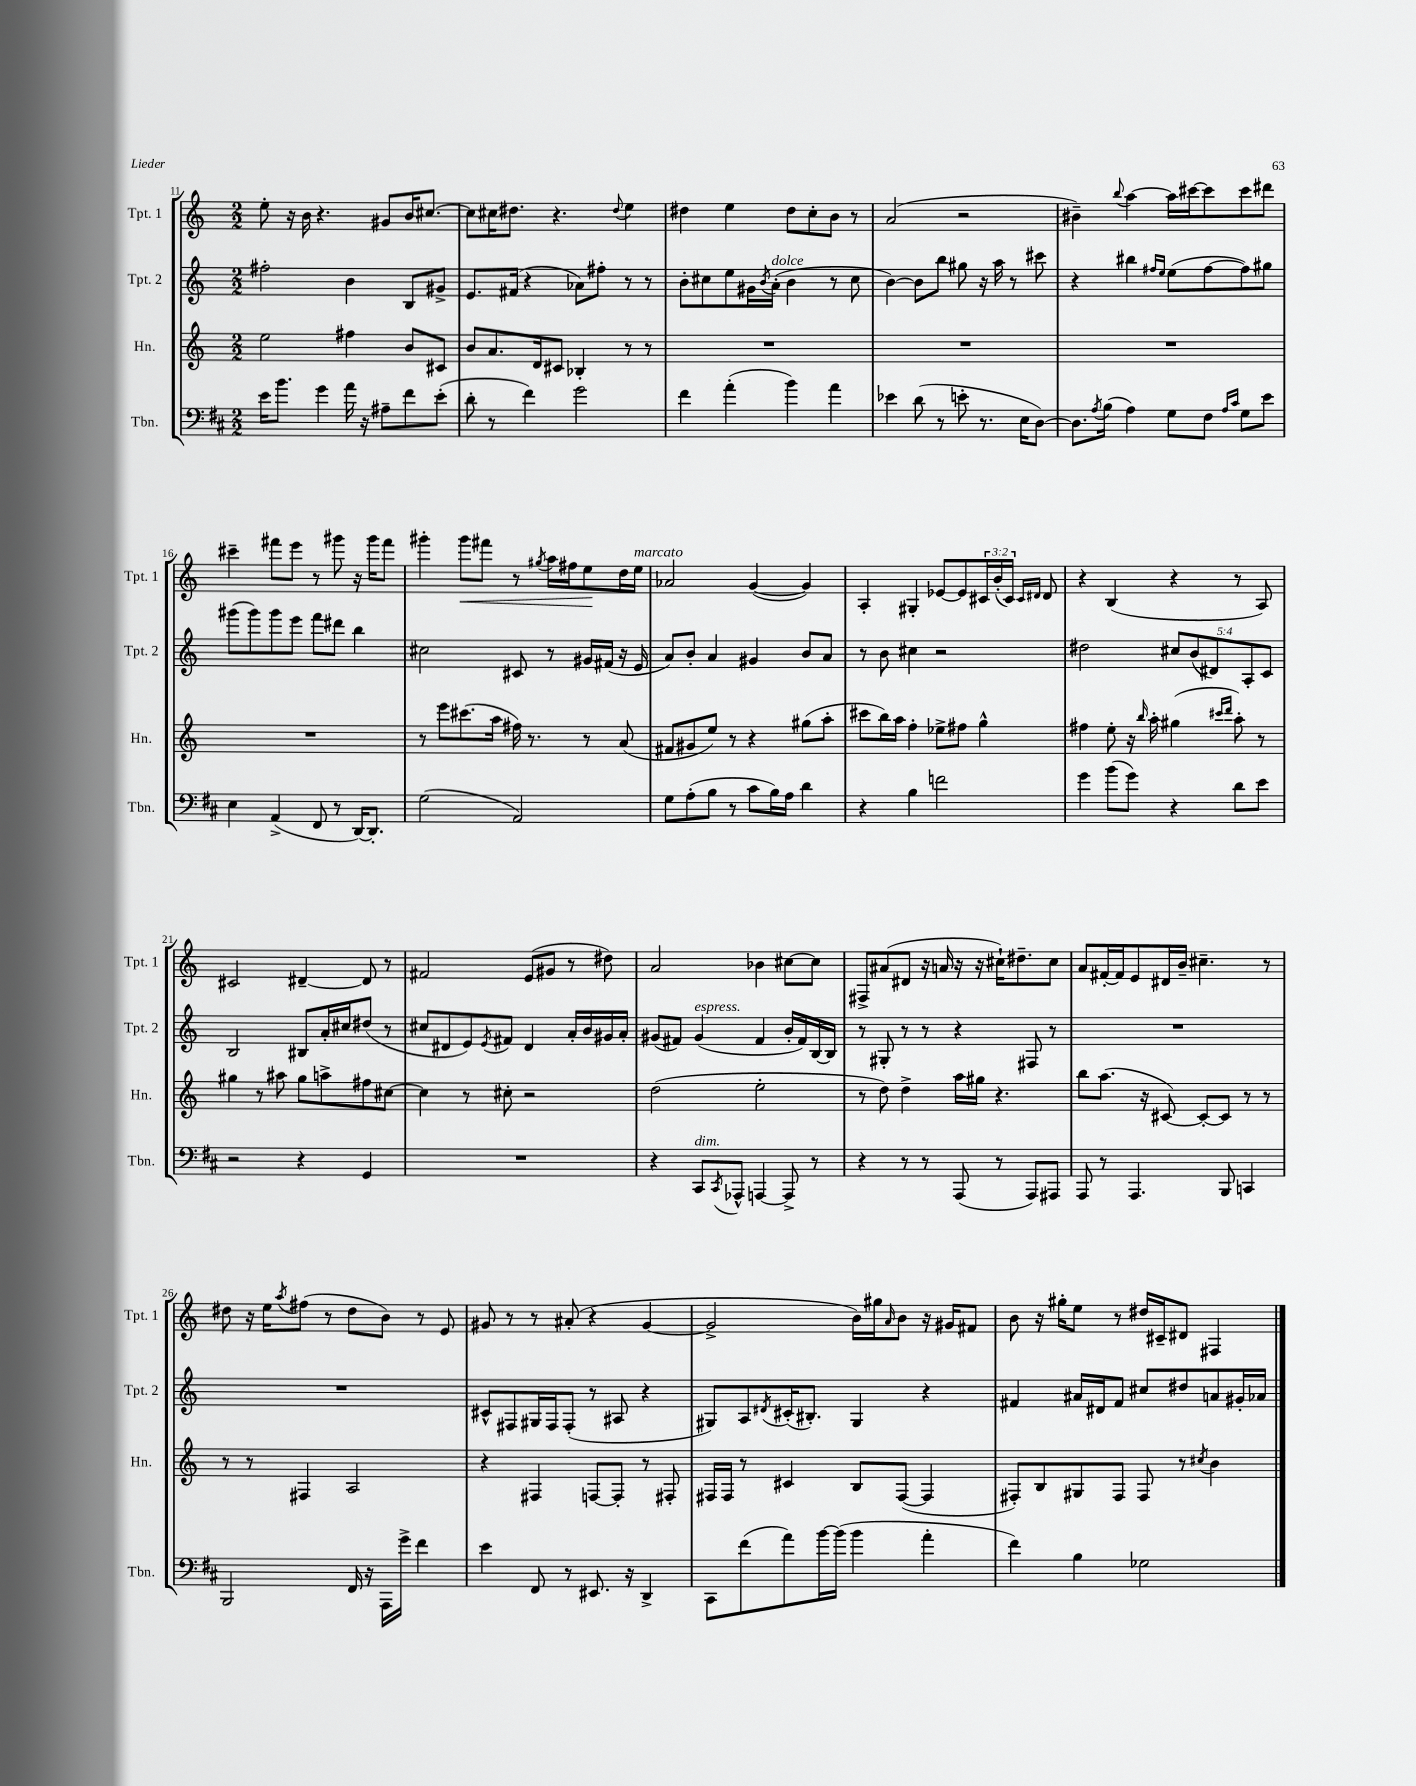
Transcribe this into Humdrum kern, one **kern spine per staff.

**kern	**kern	**kern	**kern
*staff4	*staff3	*staff2	*staff1
*clefF4	*clefG2	*clefG2	*clefG2
*k[f#c#]	*k[]	*k[]	*k[]
*M2/2	*M2/2	*M2/2	*M2/2
16e	2ee	2ff#'	8ee'
8.b	.	.	.
.	.	.	16r
.	.	.	16b
4g	.	.	4.r
16a	4ff#	4b	.
16r	.	.	.
8A#~	.	.	8g#
8f#	8b	8B	16b
.	.	.	[8.cc#
(8e'	8c#	8g#^	.
=	=	=	=
8d'	8b	8.e	8cc#]
8r	8.a	.	16cc#
.	.	(16f#	8.dd#
4f#)	.	4r	.
.	16d	.	.
.	8c#	.	4.r
2g	4B-'	8a-)	.
.	.	8ff#'	.
.	.	.	8qqdd#
.	8r	8r	4ee
.	8r	8r	.
=	=	=	=
4f#	1r	8b'	4dd#
.	.	8cc#	.
(4a'	.	8ee	4ee
.	.	16g#	.
.	.	8qb	.
.	.	(16a'	.
4b)	.	4b	8dd#
.	.	.	8cc'
4a	.	8r	8b
.	.	8cc#	8r
=	=	=	=
4e-	1r	[4b)	(2a
(8d	.	8b]	.
8r	.	8bb	.
8e'	.	8gg#	2r
8.r	.	16r	.
.	.	16aa	.
.	.	8r	.
16E	.	.	.
[8D)	.	8ccc#	.
=	=	=	=
8.D]	1r	4r	4b#~)
8qA	.	.	.
(16B	.	.	.
.	.	.	8qqbb
4A)	.	4bb#	[4aa
.	.	16qqff#	.
.	.	16qqee	.
8G	.	(8ee	16aa]
.	.	.	[16ccc#
8F#	.	[8ff#	8ccc#]
16qqA	.	.	.
16qqc#	.	.	.
8G	.	8ff#])	8ccc#
8e	.	8gg#	8ddd#
=	=	=	=
4E	1r	(8ggg#	4ccc#~
.	.	8ggg#)	.
(4AA^	.	8ggg#	8fff#
.	.	8eee	8eee
8FF#	.	8fff	8r
8r	.	8ddd#	8ggg#
[16DD)	.	4bb	16r
8.DD']	.	.	16ggg#
.	.	.	8fff#
=	=	=	=
(2G	8r	2cc#	4ggg#'
.	8eee	.	.
.	(8.ccc#	.	8ggg#
.	.	.	8fff#
.	16aa	.	.
2AA)	16ff#)	8c#	8r
.	8.r	.	.
.	.	.	8qgg#
.	.	8r	16aa
.	.	.	16ff#
.	8r	16g#	8ee
.	.	(16f#	.
.	(8a	16r	16dd
.	.	16e	16ee
=	=	=	=
8G	8f#	8a)	2a-
(8A'	8g#	8b'	.
8B	8ee)	4a	.
8r	8r	.	.
8c#	4r	4g#	([4g
16B)	.	.	.
16A	.	.	.
4d	(8gg#	8b	4g])
.	8aa'	8a	.
=	=	=	=
4r	8ccc#	8r	4A'
.	16bb)	8b	.
.	16aa	.	.
4B	4ff'	4cc#	4G#'
2f	8ee-^	2r	[8e-
.	8ff#	.	8e-]
.	4gg^^	.	24c#
.	.	.	(24b'
.	.	.	24c#)
.	.	.	16qqc#
.	.	.	16qqd#
.	.	.	8d#
=	=	=	=
4g	4ff#	2dd#	4r
(8b	8ee'	.	(4B
8g)	16r	.	.
.	16qqbb	.	.
.	16aa'	.	.
4r	(4gg#	10cc#	4r
.	.	(10b	.
.	.	10d#)	.
.	16qqccc#	.	.
.	16qqddd	.	.
8d	8aa')	.	8r
.	.	10A'	.
8e	8r	.	8A)
.	.	10c	.
=	=	=	=
2r	4gg#	2B	2c#
.	8r	.	.
.	8aa#	.	.
4r	8gg#	8B#	[4d#~
.	8aa^	16a'	.
.	.	16cc#	.
4GG	8ff#	(8dd#	8d#]
.	[8cc#	8r	8r
=	=	=	=
1r	4cc#]	8cc#	2f#
.	.	8d#	.
.	8r	8e)	.
.	.	8qe	.
.	8cc#'	8f#	.
.	2r	4d#	(8e
.	.	.	8g#
.	.	16a'	8r
.	.	16b	.
.	.	16g#	8dd#)
.	.	16a'	.
=	=	=	=
4r	(2dd	(8g#	2a
.	.	8f#)	.
8CC#	.	(4g#	.
8qCC#	.	.	.
8AAA-^^	.	.	.
[4AAA	2ee'	4f#	4b-
8AAA^]	.	16b'	[8cc#
.	.	16f#)	.
8r	.	[16B	8cc#]
.	.	16B]	.
=	=	=	=
4r	8r	8r	8F#^
.	8dd)	8G#'	(8a#
8r	4dd^	8r	8d#
8r	.	8r	16r
.	.	.	16a
(8AAA	16aa	4r	16r
.	16gg#	.	16r
8r	4.r	.	16cc#`)
.	.	.	8.dd#~
8AAA)	.	8F#	.
8AAA#	.	8r	8cc#
=	=	=	=
8AAA	8bb	1r	8a
8r	(8.aa	.	[16f#'
.	.	.	16f#]
4.AAA	.	.	8e
.	16r	.	.
.	[8c#)	.	16d#
.	.	.	16b~
.	8c#'_	.	4.cc#~
8BBB	8c#]	.	.
4CC	8r	.	.
.	8r	.	8r
=	=	=	=
2BBB	8r	1r	8dd#
.	8r	.	16r
.	.	.	16ee
.	.	.	8qaa
.	4F#	.	(8ff#
.	.	.	8r
16FF#	2A	.	8dd#
16r	.	.	.
16AAA	.	.	8b)
16g^	.	.	.
4f#	.	.	8r
.	.	.	8e
=	=	=	=
4e	4r	8c#^^	8g#
.	.	8F#	8r
8FF#	4F#	16G#	8r
.	.	16F#	.
8r	.	(8F#'	(8a#'
8.EE#	[8F	8r	4r
.	8F']	8A#	.
16r	.	.	.
4DD^	8r	4r	[4g#
.	8F#'	.	.
=	=	=	=
8CC#	16F#	8G#)	2g#^]
.	16F#	.	.
(8f#	8r	8A	.
.	.	8qd#	.
8a)	4c#	(16c#'	.
.	.	8.B#')	.
[16b	.	.	.
(16b]	.	.	.
4b	8B	4G#	16b)
.	.	.	16gg#
.	.	.	16qqa
.	([8F#	.	8b
4a'	4F#]	4r	16r
.	.	.	16g#
.	.	.	8f#
=	=	=	=
4f#)	8F#')	4f#	8b
.	8B	.	16r
.	.	.	16gg#'
4B	8G#	16a#	8ee
.	.	16d#	.
.	8F#	8f#	8r
2G-	8F#	8cc#	16dd#
.	.	.	16c#~
.	8r	8dd#	8d#
.	8qcc#	.	.
.	4b	8a	4F#
.	.	16g#'	.
.	.	16a-	.
==	==	==	==
*-	*-	*-	*-
